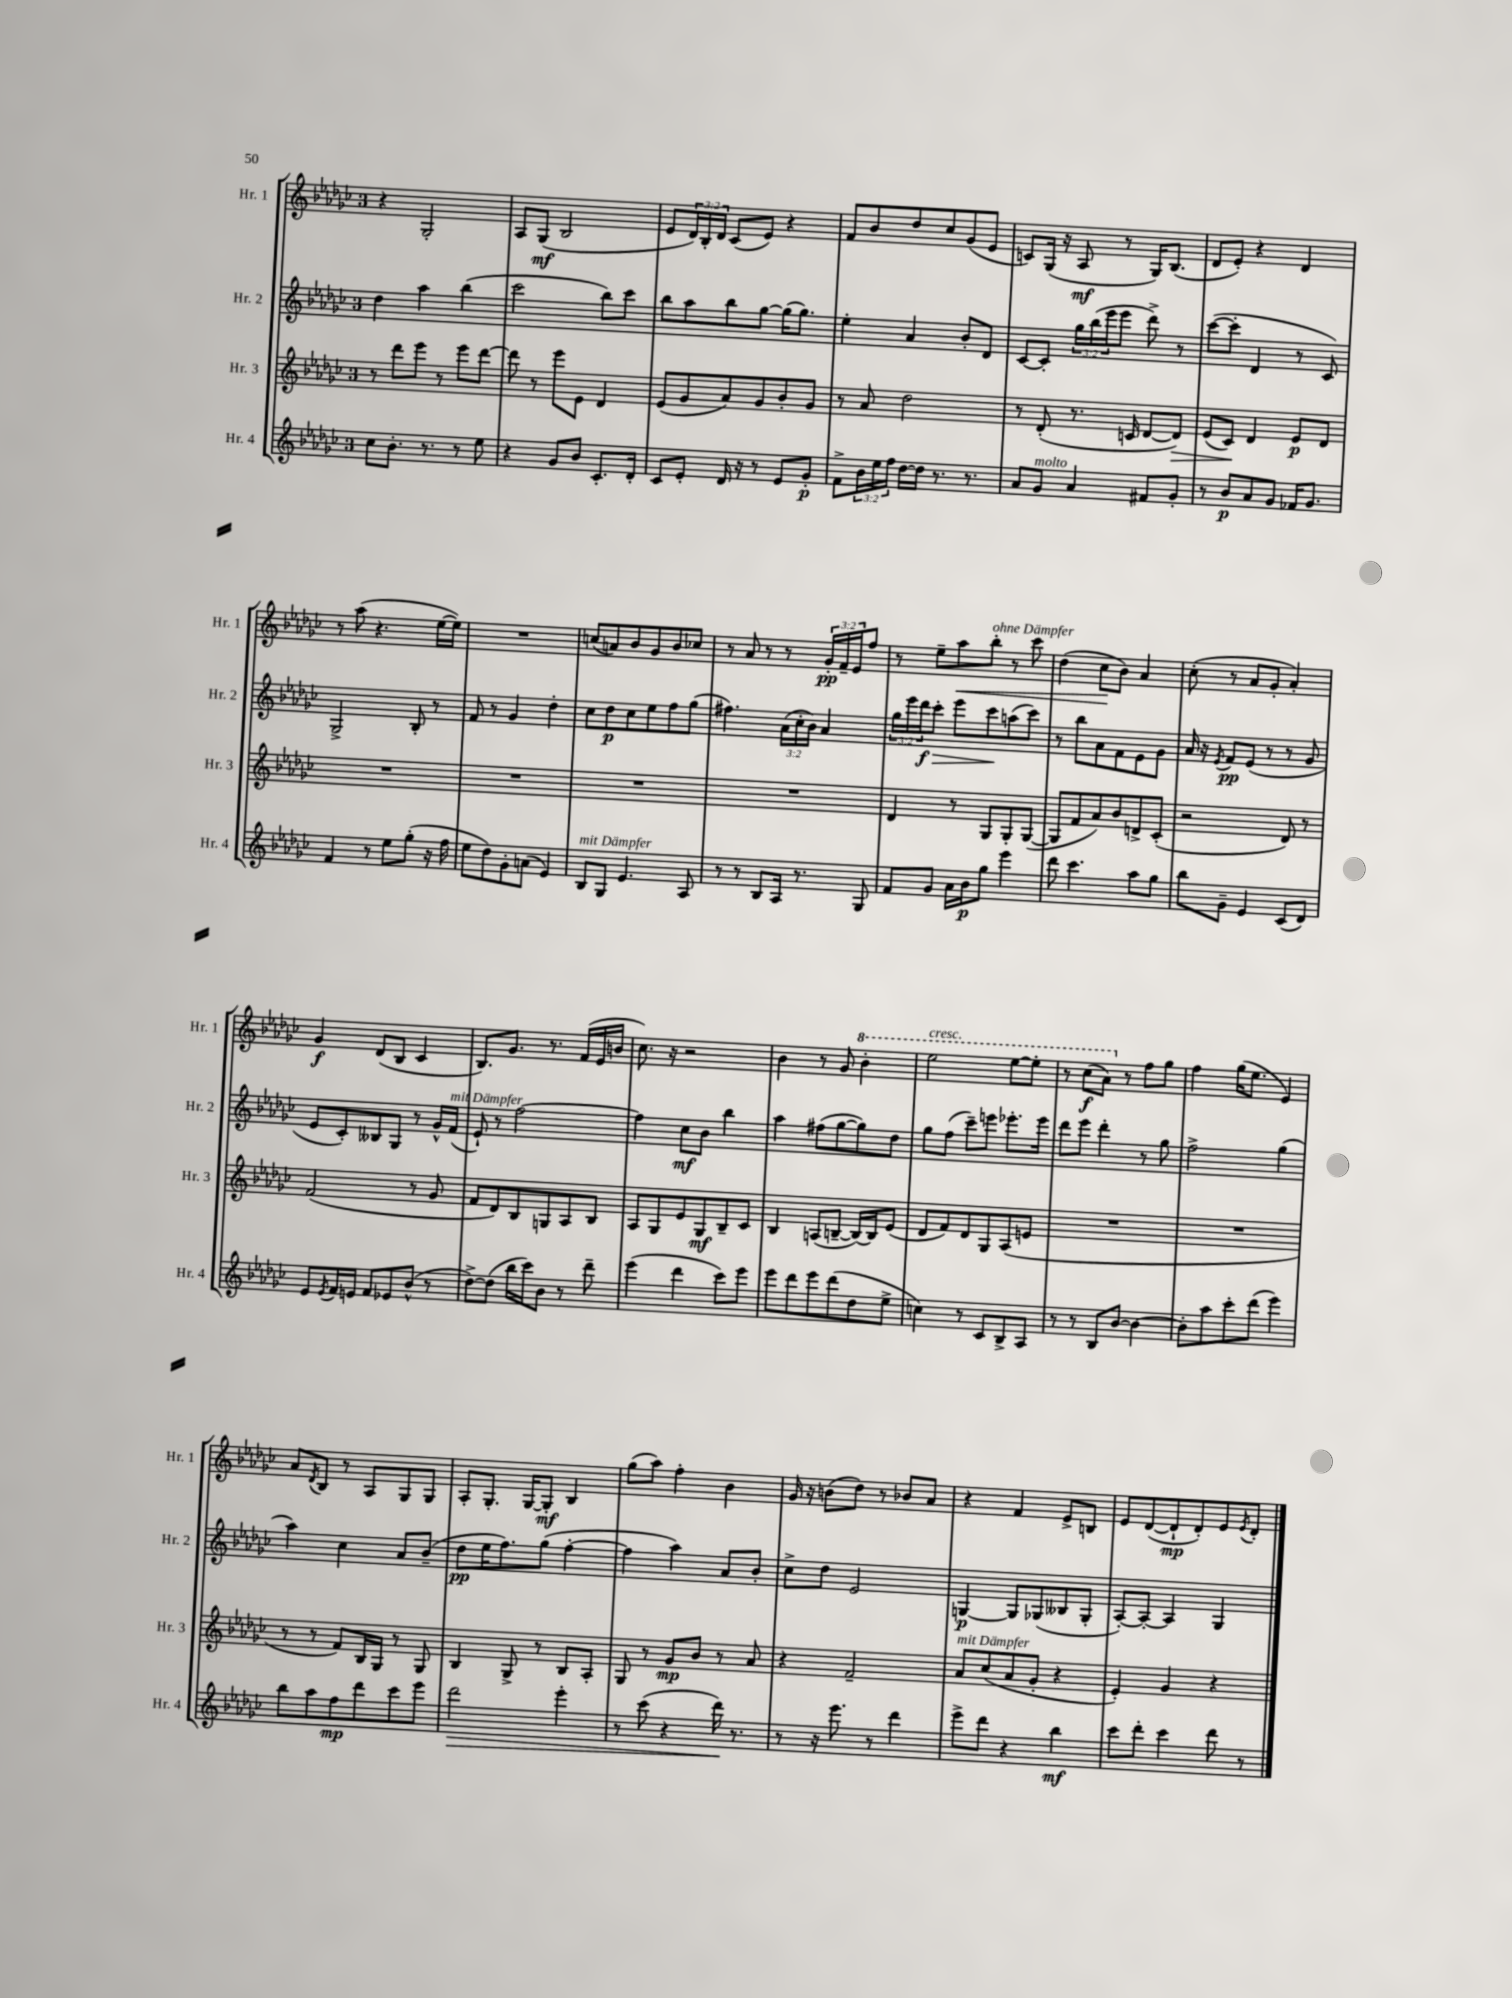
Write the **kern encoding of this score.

**kern	**dynam	**kern	**dynam	**kern	**dynam	**kern	**dynam
*part4	*part4	*part3	*part3	*part2	*part2	*part1	*part1
*staff4	*staff4	*staff3	*staff3	*staff2	*staff2	*staff1	*staff1
*I"Hr. 4	*	*I"Hr. 3	*	*I"Hr. 2	*	*I"Hr. 1	*
*I'Hr. 4	*	*I'Hr. 3	*	*I'Hr. 2	*	*I'Hr. 1	*
*clefG2	*	*clefG2	*	*clefG2	*	*clefG2	*
*k[b-e-a-d-g-c-]	*	*k[b-e-a-d-g-c-]	*	*k[b-e-a-d-g-c-]	*	*k[b-e-a-d-g-c-]	*
*M3/4	*	*M3/4	*	*M3/4	*	*M3/4	*
=8	=8	=8	=8	=8	=8	=8	=8
8cc-\L	.	8r	.	4dd-\	.	4r	.
8.b-'\J	.	8ddd-\L	.	.	.	.	.
.	.	8eee-\J	.	4aa-\	.	2G-'/	.
8.r	.	.	.	.	.	.	.
.	.	8r	.	.	.	.	.
8r	.	8eee-\L	.	(4bb-\	.	.	.
8ee-\	.	[8ddd-\J	.	.	.	.	.
=9	=9	=9	=9	=9	=9	=9	=9
4r	.	8ddd-\]	.	2ccc-\	.	8A-/L	.
.	.	8r	.	.	.	(8G-/J	mf
8g-/L	.	8eee-\L	.	.	.	2B-/	.
8b-/J	.	8e-\J	.	.	.	.	.
8.c-'/L	.	4d-/	.	8bb-\L)	.	.	.
.	.	.	.	8ccc-\J	.	.	.
16d-'/Jk	.	.	.	.	.	.	.
=10	=10	=10	=10	=10	=10	=10	=10
8c-/L	.	(8e-/L	.	8bb-\L	.	8e-/L	.
8e-'/J	.	8g-/	.	8aa-\	.	24d-/L)	.
.	.	.	.	.	.	24B-'/	.
.	.	.	.	.	.	24d-/JJ	.
16d-/	.	8a-/)	.	8bb-\	.	(8c-/L	.
16r	.	.	.	.	.	.	.
8r	.	8g-/	.	[8gg-\J	.	8e-/J)	.
8e-/L	.	8b-'/	.	(16gg-\KL]	.	4r	.
.	.	.	.	8.gg-\J)	.	.	.
8g-'/J	p	8g-/J	.	.	.	.	.
=11	=11	=11	=11	=11	=11	=11	=11
8f^\L	.	8r	.	4ee-'\	.	8f/L	.
24b-\L	.	8a-/	.	.	.	8b-/	.
24ee-\	.	.	.	.	.	.	.
24ff\JJ	.	.	.	.	.	.	.
[16dd-\LL	.	2dd-\	.	4a-/	.	8dd-/	.
16dd-\JJ]	.	.	.	.	.	.	.
8.r	.	.	.	.	.	8cc-/	.
.	.	.	.	8b-'/L	.	(8g-/	.
8.r	.	.	.	.	.	.	.
.	.	.	.	8d-/J	.	8e-/J	.
=12	=12	=12	=12	=12	=12	=12	=12
8a-/L	.	8r	.	[8c-/L	.	8cn/L)	.
!LO:TX:a:i:t=molto	!	!	!	!	!	!	!
8g-/J	.	(8d-'/	.	8c-'/J]	.	(16G-/Jk	.
.	.	.	.	.	.	16r	.
4a-/	.	8.r	.	24gg-\LL	.	8A-/	mf
.	.	.	.	(24bb-\	.	.	.
.	.	.	.	24eee-\J	.	.	.
.	.	.	.	8eee-\J	.	8r	.
.	.	16cn/	.	.	.	.	.
8f#X/L	.	[8d-/L	.	8ddd-^\)	.	16G-/KL)	.
.	.	.	.	.	.	(8.B-/J	.
!	!	!	!LO:HP:b	!	!	!	!
8g-'/J	.	8d-/J])	>	8r	.	.	.
=13	=13	=13	=13	=13	=13	=13	=13
8r	.	(8e-/L	.	([8ccc-\L	.	8d-/L	.
8b-/L	p	8c-/J)	.	8ccc-'\J]	.	8e-'/J)	.
8a-/	.	4d-/	]	4d-/	.	4r	.
8g-/J	.	.	.	.	.	.	.
16f-X/KL	.	8e-/L	p	8r	.	4d-/	.
8.g-/J	.	.	.	.	.	.	.
.	.	8d-/J	.	8c-/)	.	.	.
!!LO:LB:g=z
=14	=14	=14	=14	=14	=14	=14	=14
4f/	.	2.r	.	2G-^/	.	8r	.
.	.	.	.	.	.	(8aa-\	.
8r	.	.	.	.	.	4.r	.
8ee-\L	.	.	.	.	.	.	.
(8gg-'\J	.	.	.	8B-'/	.	.	.
16r	.	.	.	8r	.	[16ee-\LL	.
16ff\	.	.	.	.	.	16ee-\JJ])	.
=15	=15	=15	=15	=15	=15	=15	=15
8ee-\L	.	2.r	.	8f/	.	2.r	.
8dd-\)	.	.	.	8r	.	.	.
8g-'\	.	.	.	4g-/	.	.	.
(8an\J	.	.	.	.	.	.	.
4e-/)	.	.	.	4dd-'\	.	.	.
=16	=16	=16	=16	=16	=16	=16	=16
!LO:TX:a:i:t=mit Dämpfer	!	!	!	!	!	!	!
8B-/L	.	2.r	.	8cc-\L	.	(8ccn/L	.
8G-/J	.	.	.	8dd-\	p	8an/)	.
4.e-/	.	.	.	8cc-\	.	8b-/	.
.	.	.	.	8ee-\	.	8g-/	.
.	.	.	.	8ff\	.	8b-/	.
8A-/	.	.	.	(8gg-\J	.	8cc-X/J	.
=17	=17	=17	=17	=17	=17	=17	=17
8r	.	2.r	.	4.ff#X\)	.	8r	.
8r	.	.	.	.	.	8a-/	.
8B-/L	.	.	.	.	.	8r	.
16A-/Jk	.	.	.	(24a-\LL	.	8r	.
.	.	.	.	24cc-'\	.	.	.
8.r	.	.	.	.	.	.	.
.	.	.	.	24b-\JJ)	.	.	.
.	.	.	.	4a-/	.	24g-'/LL	pp
.	.	.	.	.	.	24f~/	.
.	.	.	.	.	.	24e-/J	.
8G-/	.	.	.	.	.	8ff/J	.
=18	=18	=18	=18	=18	=18	=18	=18
8f/L	.	4d-/	.	24gg-\LL	.	8r	.
.	.	.	.	24eee-\	.	.	.
!	!	!	!	!	!LO:HP:b	!	!
.	.	.	.	24ddd-\J	> f	.	.
8g-/J	.	.	.	8ccc-'\J	.	8ee-~\L	.
!	!	!	!	!	!	!	!LO:HP:b
16a-\LL	.	8r	.	8eee-\L	.	8aa-\	<
16b-\J	p	.	.	.	.	.	.
!	!	!	!	!	!	!LO:TX:a:i:t=ohne Dämpfer	!
8gg-\J	.	8G-/L	.	8ccc-\	.	8bb-'\J	.
4eee-\	.	8G-'/	.	(8aan\	]	8r	.
.	.	([8G-/J	.	8ccc-\J)	.	8ccc-\	.
=19	=19	=19	=19	=19	=19	=19	=19
8ddd-\	.	8G-/L]	.	8r	.	(4dd-\	.
4.ccc-\	.	8f/	.	8bb-\L	.	.	.
.	.	8a-/)	.	8a-\	.	8cc-\L	.
.	.	8b-/	.	8f\	.	8b-\J)	[
8aa-\L	.	8dn^/	.	8e-\	.	4a-/	.
8gg-\J	.	(8c-'/J	.	8g-\J	.	.	.
=20	=20	=20	=20	=20	=20	=20	=20
8bb-\L	.	2r	.	16a-/	.	(8cc-'\	.
.	.	.	.	16r	.	.	.
.	.	.	.	8qe-/	.	.	.
8g-~\J	.	.	.	8f/L	pp	8r	.
4e-/	.	.	.	(8e-/J	.	8a-/L	.
.	.	.	.	8r	.	8g-'/J	.
(8c-/L	.	8d-/)	.	8r	.	4a-'/)	.
8d-/J)	.	8r	.	8g-/	.	.	.
!!LO:LB:g=z
=21	=21	=21	=21	=21	=21	=21	=21
8e-/L	.	(2f/	.	8e-/L	.	4g-/	f
8qe-/	.	.	.	.	.	.	.
16f/L	.	.	.	8c-'/)	.	.	.
16en/JJ	.	.	.	.	.	.	.
8f/L	.	.	.	8B--X/	.	(8d-/L	.
8e-X/	.	.	.	8G-/J	.	8B-/J	.
(8b-^^/J	.	8r	.	8r	.	4c-/	.
8r	.	8g-/	.	16g-^^/LL	.	.	.
!	!	!	!	!LO:TX:a:i:t=mit Dämpfer	!	!	!
.	.	.	.	(16f/JJ	.	.	.
=22	=22	=22	=22	=22	=22	=22	=22
[8dd-^\L)	.	8f/L	.	8e-`/)	.	8.B-/L)	.
(8dd-\J]	.	8d-/)	.	8r	.	.	.
.	.	.	.	.	.	8.g-/J	.
16bb-\LL	.	8B-/	.	[2ff\	.	.	.
16ccc-\J)	.	.	.	.	.	.	.
8b-\J	.	8Gn/	.	.	.	8.r	.
8r	.	8A-/	.	.	.	.	.
.	.	.	.	.	.	(16f/LL	.
8ddd-~\	.	8B-/J	.	.	.	16e-/	.
.	.	.	.	.	.	16bn/JJ	.
=23	=23	=23	=23	=23	=23	=23	=23
(4eee-\	.	8A-/L	.	4ff\]	.	8.cc-\)	.
.	.	8G-/	.	.	.	.	.
.	.	.	.	.	.	16r	.
4ddd-\	.	8e-/	.	8cc-\L	mf	2r	.
.	.	8G-/	mf	8b-\J	.	.	.
8ccc-\L)	.	8B-~/	.	4bb-\	.	.	.
8eee-\J	.	8c-/J	.	.	.	.	.
=24	=24	=24	=24	=24	=24	=24	=24
8eee-\L	.	4B-/	.	4aa-\	.	4b-\	.
8ddd-\	.	.	.	.	.	.	.
8eee-\	.	(8An/L	.	(8ff#X\L	.	8r	.
(8ddd-\	.	[8Bn~/J	.	[8gg-\	.	8g-/	.
*	*	*	*	*	*	*8va	*
8dd-\	.	16B/LL_)	.	8gg-\])	.	4bb-'\	.
.	.	16B/J]	.	.	.	.	.
8ee-^\J	.	(8e-/J	.	8dd-\J	.	.	.
=25	=25	=25	=25	=25	=25	=25	=25
!	!	!	!	!	!	!LO:TX:a:i:t=cresc.	!
4ccn\)	.	8d-/L	.	8gg-\L	.	2eee-\	.
.	.	8f/)	.	(8ff\J	.	.	.
8r	.	8d-/	.	8ccc-~\L)	.	.	.
8c-/L	.	8G-/	.	8eeen\J	.	.	.
8B-^/	.	(8A-/	.	8.eee-X'\L	.	[8eee-\L	.
8A-/J	.	8en/J	.	.	.	8eee-'\J]	.
.	.	.	.	16eee-\Jk	.	.	.
=26	=26	=26	=26	=26	=26	=26	=26
8r	.	2.r	.	8ddd-\L	.	8r	.
8r	.	.	.	8eee-\J	.	(8ccc-\L	f
8B-/L	.	.	.	4ddd-'\	.	8aa-\J)	.
*	*	*	*	*	*	*X8va	*
[8b-/J	.	.	.	.	.	8r	.
4b-\_	.	.	.	8r	.	8ff\L	.
.	.	.	.	8gg-\	.	8gg-\J	.
=27	=27	=27	=27	=27	=27	=27	=27
8b-'\L]	.	2.r	.	2ff^\	.	4ff\	.
8aa-\	.	.	.	.	.	.	.
8ccc-'\	.	.	.	.	.	(16gg-\KL	.
.	.	.	.	.	.	8.ee-\J	.
(8ddd-\J	.	.	.	.	.	.	.
4eee-\)	.	.	.	(4gg-\	.	4e-/)	.
!!LO:LB:g=z
=28	=28	=28	=28	=28	=28	=28	=28
8bb-\L	.	8r	.	4aa-\)	.	8a-/L	.
.	.	.	.	.	.	8qd-/	.
8aa-\	.	8r	.	.	.	8B-/J	.
8ff\	mp	8f/L)	.	4cc-\	.	8r	.
8ddd-\	.	16B-/L	.	.	.	8A-/L	.
.	.	16G-/JJ	.	.	.	.	.
8ccc-\	.	8r	.	8a-/L	.	8G-/	.
8eee-\J	.	8G-/	.	(8b-~/J	.	8G-/J	.
=29	=29	=29	=29	=29	=29	=29	=29
!	!LO:HP:b	!	!	!	!	!	!
2ddd-\	>	4B-/	.	8dd-\L	pp	8A-'/L	.
.	.	.	.	16ee-\K	.	8.G-'/J	.
.	.	.	.	8.ff\)	.	.	.
.	.	8G-^/	.	.	.	.	.
.	.	.	.	.	.	[16G-/KL	.
.	.	8r	.	(8gg-\J	.	8G-'/J]	mf
4eee-'\	.	8B-/L	.	[4ff'\	.	4B-/	.
.	.	8A-'/J	.	.	.	.	.
=30	=30	=30	=30	=30	=30	=30	=30
8r	.	8G-/	.	4ff\]	.	(8gg-\L	.
(8ccc-\	.	8r	.	.	.	8aa-\J)	.
4r	.	8g-/L	mp	4aa-\)	.	4ff'\	.
.	.	8b-/J	.	.	.	.	.
16ddd-\)	.	8r	.	8a-/L	.	4b-\	.
8.r	]	.	.	.	.	.	.
.	.	8a-/	.	8b-'/J	.	.	.
=31	=31	=31	=31	=31	=31	=31	=31
8r	.	4r	.	8cc-^\L	.	16g-/	.
.	.	.	.	.	.	16r	.
16r	.	.	.	8dd-\J	.	(8bn\L	.
8.eee-\	.	.	.	.	.	.	.
.	.	2f~/	.	2e-/	.	8dd-\J)	.
8r	.	.	.	.	.	8r	.
4ddd-\	.	.	.	.	.	8b-X/L	.
.	.	.	.	.	.	8a-/J	.
=32	=32	=32	=32	=32	=32	=32	=32
!	!	!LO:TX:a:i:t=mit Dämpfer	!	!	!	!	!
8eee-^\L	.	8a-/L	.	[4Gn/	p	4r	.
8ddd-\J	.	(8cc-/	.	.	.	.	.
4r	.	8a-/	.	8G/L]	.	4f/	.
.	.	8g-'/J	.	(8G-X/	.	.	.
4bb-\	mf	4r	.	8B--X/	.	8e-^/L	.
.	.	.	.	8G-'/J	.	8Bn/J	.
=33	=33	=33	=33	=33	=33	=33	=33
8ccc-\L	.	4e-'/)	.	[8A-'/L)	.	8e-/L	.
8ddd-'\J	.	.	.	8A-'/J_	.	([8d-/	.
4ccc-\	.	4g-/	.	4A-/]	.	8d-`/]	mp
.	.	.	.	.	.	8d-'/)	.
8ddd-\	.	4r	.	4G-/	.	8e-/	.
.	.	.	.	.	.	8qe-/	.
8r	.	.	.	.	.	8d-'/J	.
==	==	==	==	==	==	==	==
*-	*-	*-	*-	*-	*-	*-	*-
